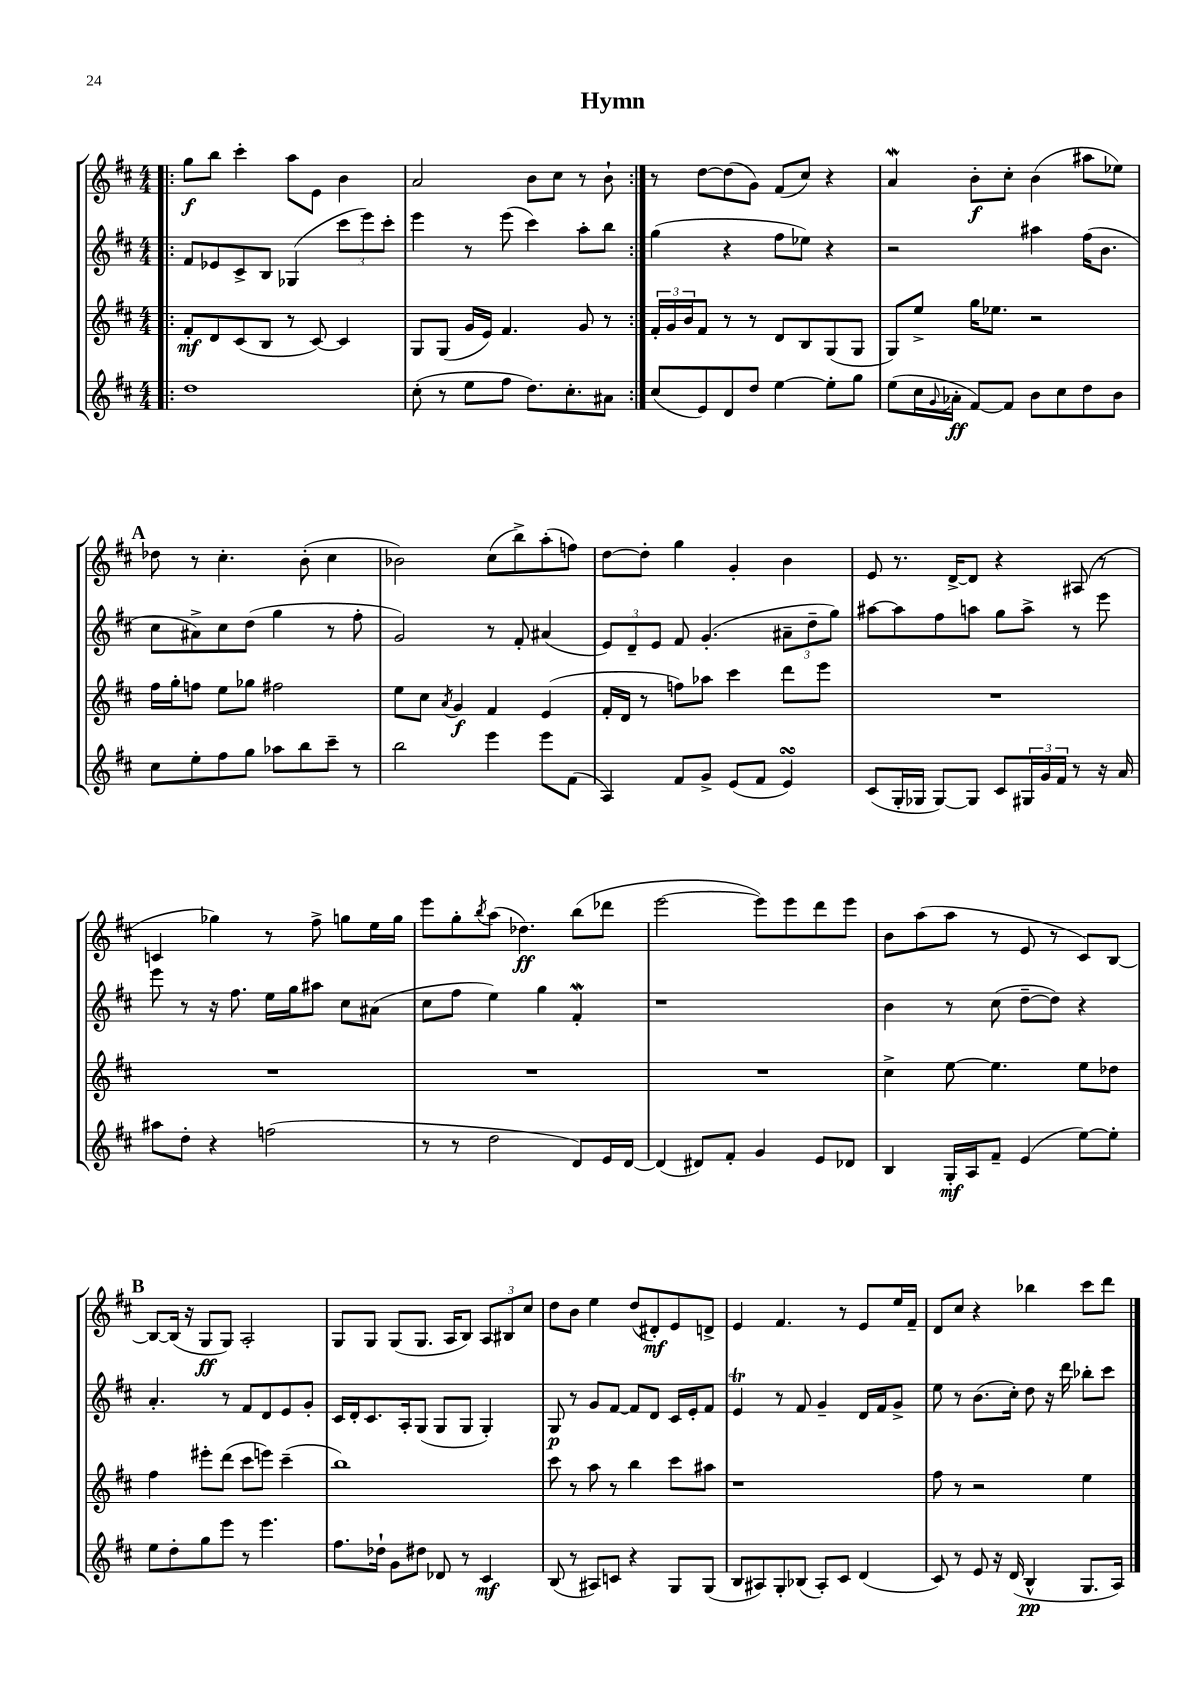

**kern	**dynam	**kern	**dynam	**kern	**dynam	**kern	**dynam
*part4	*part4	*part3	*part3	*part2	*part2	*part1	*part1
*staff4	*staff4	*staff3	*staff3	*staff2	*staff2	*staff1	*staff1
*clefG2	*	*clefG2	*	*clefG2	*	*clefG2	*
*k[f#c#]	*	*k[f#c#]	*	*k[f#c#]	*	*k[f#c#]	*
*M4/4	*	*M4/4	*	*M4/4	*	*M4/4	*
=1!|:	=1!|:	=1!|:	=1!|:	=1!|:	=1!|:	=1!|:	=1!|:
1dd	.	8f#'/L	mf	8f#/L	.	8gg\L	f
.	.	8d/	.	8e-X/	.	8bb\J	.
.	.	(8c#/	.	8c#^/	.	4ccc#'\	.
.	.	8B/J	.	8B/J	.	.	.
.	.	8r	.	(4G-X/	.	8aa\L	.
.	.	[8c#/)	.	.	.	8e\J	.
.	.	4c#/]	.	12ccc#\L	.	4b\	.
.	.	.	.	12eee\)	.	.	.
.	.	.	.	12ccc#'\J	.	.	.
=2	=2	=2	=2	=2	=2	=2	=2
(8cc#'\	.	8G/L	.	4eee\	.	2a/	.
8r	.	(8G/J	.	.	.	.	.
8ee\L	.	16g/LL	.	8r	.	.	.
.	.	16e/JJ)	.	.	.	.	.
8ff#\J	.	4.f#/	.	(8eee\	.	.	.
8.dd\L)	.	.	.	4ccc#\)	.	8b\L	.
.	.	.	.	.	.	8cc#\J	.
8.cc#'\	.	.	.	.	.	.	.
.	.	8g/	.	8aa'\L	.	8r	.
8a#X\J	.	8r	.	8bb\J	.	8b`\	.
=3:|!	=3:|!	=3:|!	=3:|!	=3:|!	=3:|!	=3:|!	=3:|!
(8cc#/L	.	24f#'/LL	.	(4gg\	.	8r	.
.	.	24g/	.	.	.	.	.
.	.	24b/J	.	.	.	.	.
8e/)	.	8f#/J	.	.	.	[8dd\L	.
8d/	.	8r	.	4r	.	(8dd\]	.
8dd/J	.	8r	.	.	.	8g\J)	.
[4ee\	.	8d/L	.	8ff#\L	.	(8f#/L	.
.	.	8B/	.	8ee-X\J)	.	8cc#/J)	.
8ee'\L]	.	(8G/	.	4r	.	4r	.
8gg\J	.	8G/J	.	.	.	.	.
=4	=4	=4	=4	=4	=4	=4	=4
(8ee\L	.	8G/L)	.	2r	.	4aW/	.
16cc#\L	.	8ee^/J	.	.	.	.	.
8qqg/	.	.	.	.	.	.	.
16a-X'\JJ	ff	.	.	.	.	.	.
[8f#/L)	.	16gg\KL	.	.	.	8b'\L	f
.	.	8.ee-X\J	.	.	.	.	.
8f#/J]	.	.	.	.	.	8cc#'\J	.
8b\L	.	2r	.	4aa#X\	.	(4b\	.
8cc#\	.	.	.	.	.	.	.
8dd\	.	.	.	(16ff#\KL	.	8aa#X\L	.
.	.	.	.	8.b\J	.	.	.
8b\J	.	.	.	.	.	8ee-X\J)	.
!!LO:LB:g=z
!!LO:REH:place=s1:t=A
=5	=5	=5	=5	=5	=5	=5	=5
8cc#\L	.	16ff#\LL	.	8cc#\L	.	8dd-X\	.
.	.	16gg'\J	.	.	.	.	.
8ee'\	.	8ffn\J	.	8a#X^\)	.	8r	.
8ff#\	.	8ee\L	.	8cc#\	.	4.cc#'\	.
8gg\J	.	8gg-X\J	.	(8dd\J	.	.	.
8aa-X\L	.	2ff#X\	.	4gg\	.	.	.
8bb\	.	.	.	.	.	(8b'\	.
8ccc#~\J	.	.	.	8r	.	4cc#\	.
8r	.	.	.	8ff#'\	.	.	.
=6	=6	=6	=6	=6	=6	=6	=6
2bb\	.	8ee\L	.	2g/)	.	2b-X\)	.
.	.	8cc#\J	.	.	.	.	.
.	.	8qa/	.	.	.	.	.
.	.	4g/	f	.	.	.	.
4eee\	.	4f#/	.	8r	.	(8cc#\L	.
.	.	.	.	8f#'/	.	8bb^\)	.
8eee\L	.	(4e/	.	(4a#X/	.	(8aa'\	.
(8f#\J	.	.	.	.	.	8ffn\J)	.
=7	=7	=7	=7	=7	=7	=7	=7
4A/)	.	16f#'/LL	.	12e/L)	.	[8dd\L	.
.	.	16d/JJ	.	.	.	.	.
.	.	.	.	12d~/	.	.	.
.	.	8r	.	.	.	8dd'\J]	.
.	.	.	.	12e/J	.	.	.
8f#/L	.	8ffn\L)	.	8f#/	.	4gg\	.
8g^/J	.	8aa-X\J	.	(4.g'/	.	.	.
(8e/L	.	4ccc#\	.	.	.	4g'/	.
8f#/J	.	.	.	.	.	.	.
4esSSS/)	.	8ddd\L	.	12a#X~\L	.	4b\	.
.	.	.	.	12dd~\	.	.	.
.	.	8eee\J	.	.	.	.	.
.	.	.	.	12gg\J)	.	.	.
=8	=8	=8	=8	=8	=8	=8	=8
(8c#/L	.	1r	.	[8aa#X\L	.	8e/	.
16G'/L	.	.	.	8aa#\]	.	8.r	.
16G-X/JJ	.	.	.	.	.	.	.
[8G-/L)	.	.	.	8ff#\	.	.	.
.	.	.	.	.	.	[16d^/KL	.
8G-/J]	.	.	.	8aan\J	.	8d/J]	.
8c#/L	.	.	.	8gg\L	.	4r	.
24G#X/L	.	.	.	8aa^\J	.	.	.
24g/	.	.	.	.	.	.	.
24f#/JJ	.	.	.	.	.	.	.
8r	.	.	.	8r	.	(8A#X/	.
16r	.	.	.	8eee\	.	8r	.
16a/	.	.	.	.	.	.	.
!!LO:LB:g=z
=9	=9	=9	=9	=9	=9	=9	=9
8aa#X\L	.	1r	.	8eee\	.	4cn/	.
8dd'\J	.	.	.	8r	.	.	.
4r	.	.	.	16r	.	4gg-X\)	.
.	.	.	.	8.ff#\	.	.	.
(2ffn\	.	.	.	16ee\LL	.	8r	.
.	.	.	.	16gg\J	.	.	.
.	.	.	.	8aa#X\J	.	8ff#^\	.
.	.	.	.	8cc#\L	.	8ggn\L	.
.	.	.	.	(8a#X\J	.	16ee\L	.
.	.	.	.	.	.	16gg\JJ	.
=10	=10	=10	=10	=10	=10	=10	=10
8r	.	1r	.	8cc#\L	.	8eee\L	.
8r	.	.	.	8ff#\J	.	8gg'\	.
.	.	.	.	.	.	8qbb/	.
2dd\	.	.	.	4ee\)	.	(8aa\J	.
.	.	.	.	.	.	4.dd-X\)	ff
.	.	.	.	4gg\	.	.	.
8d/L)	.	.	.	4f#W'/	.	(8bb\L	.
16e/L	.	.	.	.	.	8ddd-X\J	.
[16d/JJ	.	.	.	.	.	.	.
=11	=11	=11	=11	=11	=11	=11	=11
(4d/]	.	1r	.	1r	.	[2eee\	.
8d#X/L)	.	.	.	.	.	.	.
8f#'/J	.	.	.	.	.	.	.
4g/	.	.	.	.	.	8eee\L])	.
.	.	.	.	.	.	8eee\	.
8e/L	.	.	.	.	.	8ddd\	.
8d-X/J	.	.	.	.	.	8eee\J	.
=12	=12	=12	=12	=12	=12	=12	=12
4B/	.	4cc#^\	.	4b\	.	8b\L	.
.	.	.	.	.	.	(8aa\	.
16G'/LL	mf	[8ee\	.	8r	.	8aa\J	.
16A/J	.	.	.	.	.	.	.
8f#~/J	.	4.ee\]	.	(8cc#\	.	8r	.
(4e/	.	.	.	[8dd~\L	.	8e/	.
.	.	.	.	8dd\J])	.	8r	.
[8ee\L)	.	8ee\L	.	4r	.	8c#/L)	.
8ee'\J]	.	8dd-X\J	.	.	.	[8B/J	.
!!LO:LB:g=z
!!LO:REH:place=s1:t=B
=13	=13	=13	=13	=13	=13	=13	=13
8ee\L	.	4ff#\	.	4.a'/	.	8B/L_	.
8dd'\	.	.	.	.	.	(16B/Jk]	.
.	.	.	.	.	.	16r	.
8gg\	.	8eee#X'\L	.	.	.	8G/L	ff
8eee\J	.	(8ddd\J	.	8r	.	8G/J)	.
8r	.	8ccc#\L	.	8f#/L	.	2A'/	.
4.eee\	.	8eeen\J)	.	8d/	.	.	.
.	.	(4ccc#~\	.	8e/	.	.	.
.	.	.	.	8g'/J	.	.	.
=14	=14	=14	=14	=14	=14	=14	=14
8.ff#\L	.	1bb)	.	16c#/LL	.	8G/L	.
.	.	.	.	16d'/J	.	.	.
.	.	.	.	8.c#/	.	8G/J	.
16dd-X`\Jk	.	.	.	.	.	.	.
8g\L	.	.	.	.	.	(8G/L	.
.	.	.	.	16A'/k	.	.	.
8dd#X\J	.	.	.	(8G/J	.	8.G/J	.
8d-X/	.	.	.	8G/L	.	.	.
.	.	.	.	.	.	16A/KL	.
8r	.	.	.	8G/J	.	8B/J)	.
4c#/	mf	.	.	4G'/)	.	12A/L	.
.	.	.	.	.	.	12B#X/	.
.	.	.	.	.	.	12cc#/J	.
=15	=15	=15	=15	=15	=15	=15	=15
(8B/	.	8ccc#\	.	8G/	p	8dd\L	.
8r	.	8r	.	8r	.	8b\J	.
8A#X/L)	.	8aa\	.	8g/L	.	4ee\	.
8cn/J	.	8r	.	[8f#/J	.	.	.
4r	.	4bb\	.	8f#/L]	.	(8dd/L	.
.	.	.	.	8d/J	.	8d#X'/)	mf
8G/L	.	8ccc#\L	.	16c#/LL	.	8e/	.
.	.	.	.	16e'/J	.	.	.
(8G/J	.	8aa#X\J	.	8f#/J	.	8dn^/J	.
=16	=16	=16	=16	=16	=16	=16	=16
8B/L	.	1r	.	4eT/	.	4e/	.
8A#X/)	.	.	.	.	.	.	.
8G'/	.	.	.	8r	.	4.f#/	.
(8B-X/J	.	.	.	8f#/	.	.	.
8A#'/L)	.	.	.	4g~/	.	.	.
8c#/J	.	.	.	.	.	8r	.
(4d/	.	.	.	16d/LL	.	8e/L	.
.	.	.	.	16f#/J	.	.	.
.	.	.	.	8g^/J	.	16ee/L	.
.	.	.	.	.	.	16f#~/JJ	.
=17	=17	=17	=17	=17	=17	=17	=17
8c#/)	.	8ff#\	.	8ee\	.	8d/L	.
8r	.	8r	.	8r	.	8cc#/J	.
8e/	.	2r	.	(8.b\L	.	4r	.
16r	.	.	.	.	.	.	.
(16d/	.	.	.	16cc#'\Jk)	.	.	.
4B^^/	pp	.	.	8dd\	.	4bb-X\	.
.	.	.	.	16r	.	.	.
.	.	.	.	16ddd\	.	.	.
8.G/L	.	4ee\	.	8bb-X'\L	.	8ccc#\L	.
.	.	.	.	8ccc#\J	.	8ddd\J	.
16A/Jk)	.	.	.	.	.	.	.
==	==	==	==	==	==	==	==
*-	*-	*-	*-	*-	*-	*-	*-
